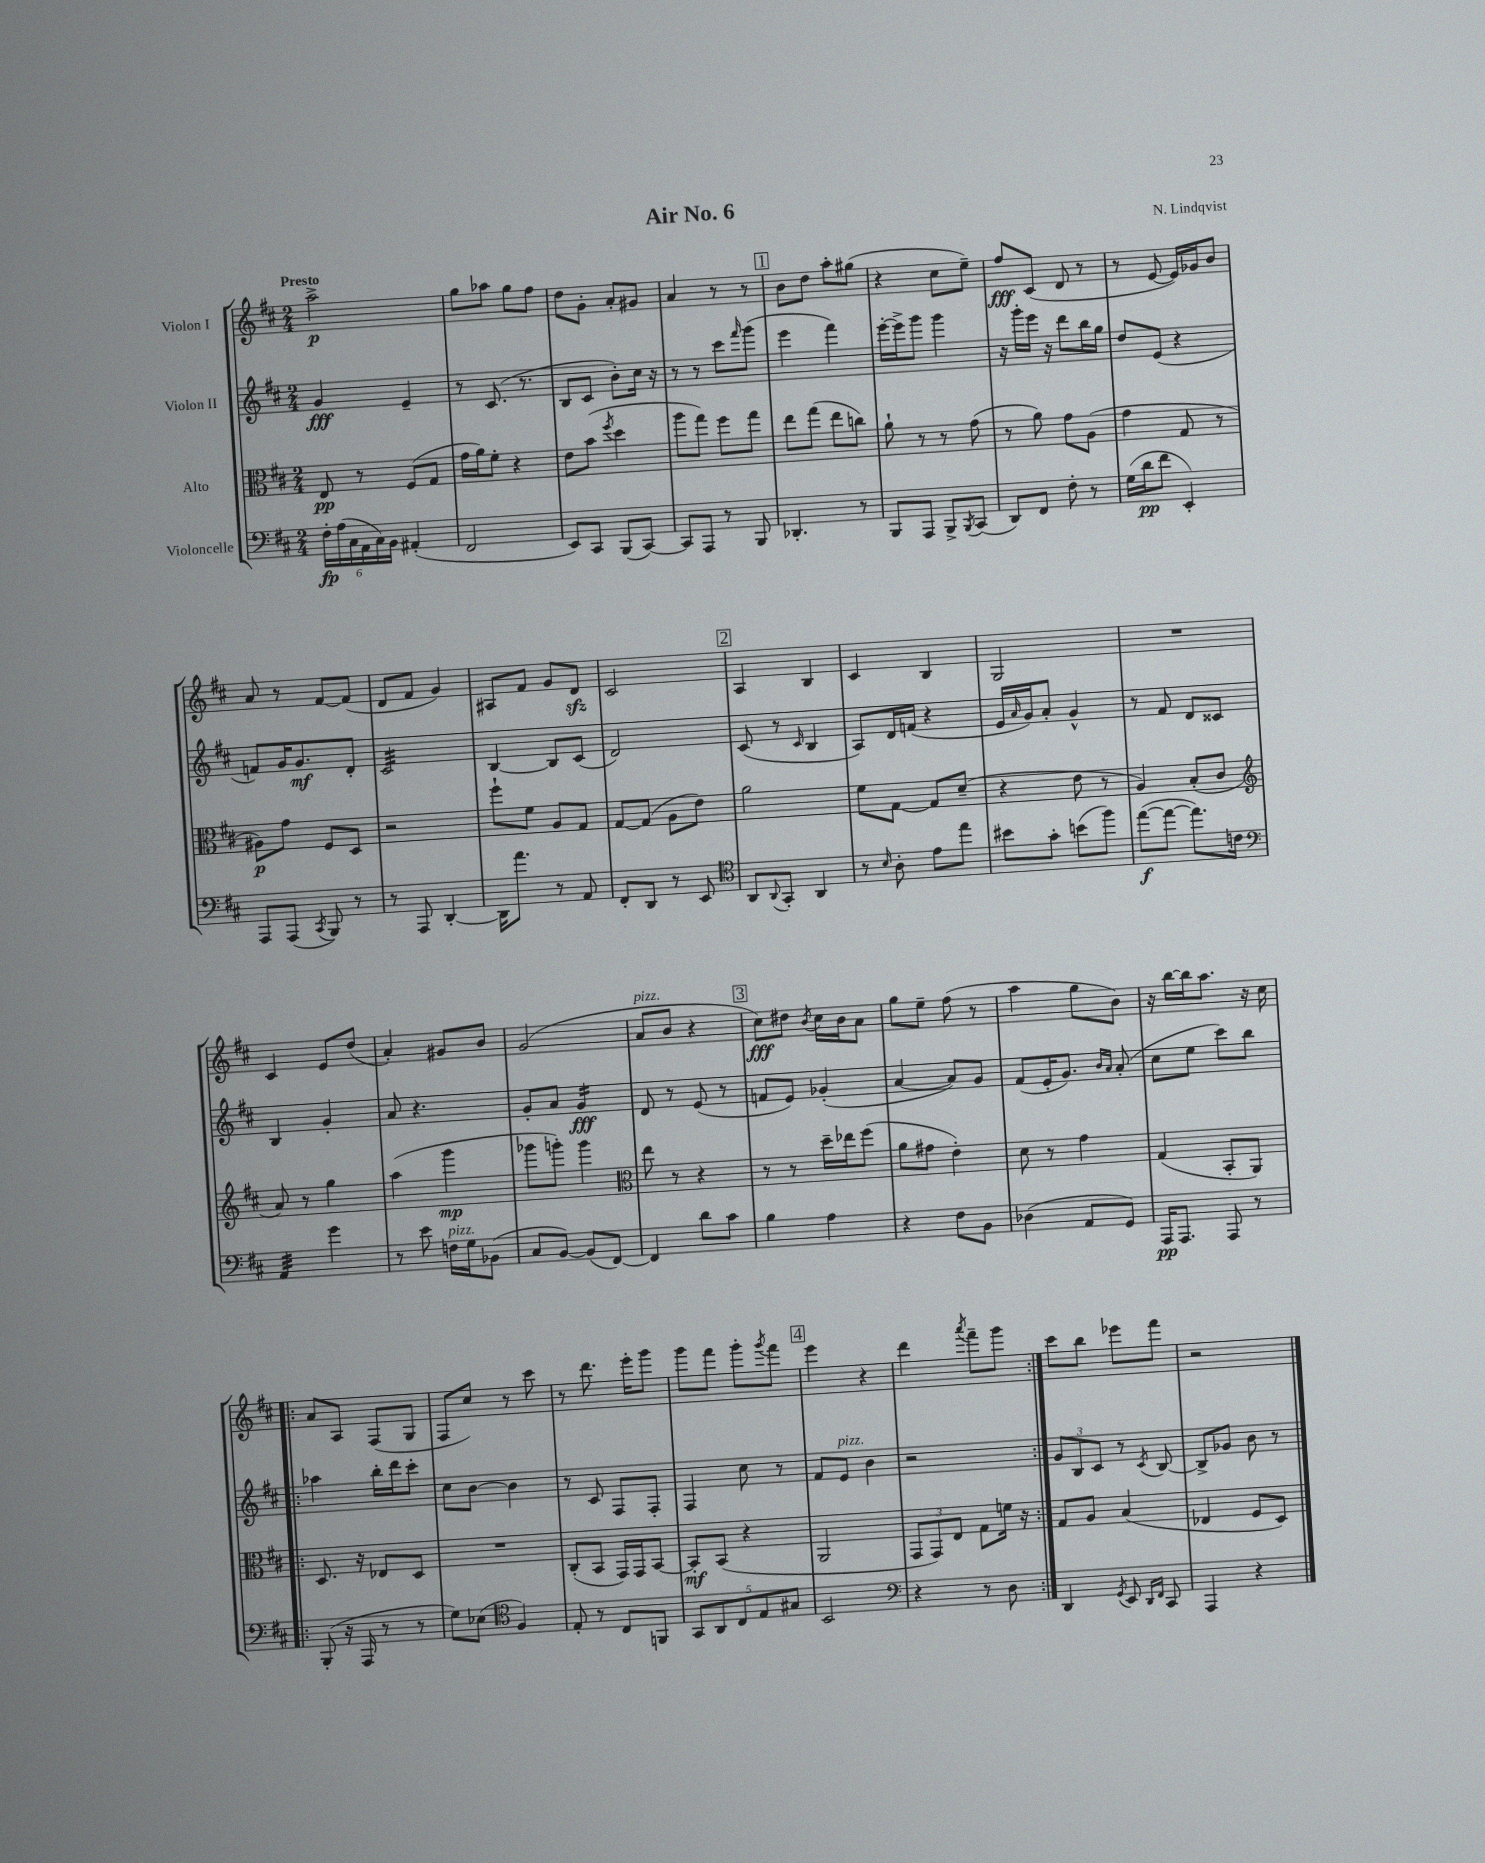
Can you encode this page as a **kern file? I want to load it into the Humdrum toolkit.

**kern	**dynam	**kern	**dynam	**kern	**dynam	**kern	**dynam
*part4	*part4	*part3	*part3	*part2	*part2	*part1	*part1
*staff4	*staff4	*staff3	*staff3	*staff2	*staff2	*staff1	*staff1
*I"Violoncelle	*	*I"Alto	*	*I"Violon II	*	*I"Violon I	*
*clefF4	*	*clefC3	*	*clefG2	*	*clefG2	*
*k[f#c#]	*	*k[f#c#]	*	*k[f#c#]	*	*k[f#c#]	*
*M2/4	*	*M2/4	*	*M2/4	*	*M2/4	*
=1	=1	=1	=1	=1	=1	=1	=1
!	!	!	!	!	!	!LO:TX:a:B:t=Presto	!
24F#'\LL	fp	8E/	pp	4g/	fff	2aa^\	p
(24A\	.	.	.	.	.	.	.
24C#\	.	.	.	.	.	.	.
24AA\	.	8r	.	.	.	.	.
24C#\)	.	.	.	.	.	.	.
24BB\JJ	.	.	.	.	.	.	.
(4AA#X'/	.	(8F#/L	.	4e~/	.	.	.
.	.	8G/J	.	.	.	.	.
=2	=2	=2	=2	=2	=2	=2	=2
2FF#/	.	16g\LL	.	8r	.	8gg\L	.
.	.	16a\J)	.	.	.	.	.
.	.	8f#'\J	.	(8.c#/	.	8aa-X\J	.
.	.	4r	.	.	.	8gg\L	.
.	.	.	.	8.r	.	.	.
.	.	.	.	.	.	8ff#\J	.
=3	=3	=3	=3	=3	=3	=3	=3
8EE/L)	.	8e\L	.	8B/L	.	8dd\L	.
8CC#/J	.	(8b\J	.	8c#/J	.	8g'\J	.
.	.	8qff#/	.	.	.	.	.
(8BBB/L	.	4dd\	.	8b'\L)	.	8a'/L	.
[8CC#/J)	.	.	.	16cc#\Jk	.	8g#X/J	.
.	.	.	.	16r	.	.	.
=4	=4	=4	=4	=4	=4	=4	=4
8CC#/L]	.	8aa\L	.	8r	.	4a/	.
8AAA/J	.	8gg\J)	.	8r	.	.	.
8r	.	8ff#\L	.	8ccc#\L	.	8r	.
.	.	.	.	16qqfff#/	.	.	.
8BBB/	.	8gg\J	.	(8ggg\J	.	8r	.
!!LO:REH:place=s1:t=1
=5	=5	=5	=5	=5	=5	=5	=5
4.DD-X'/	.	8ee\L	.	4eee\	.	8b\L	.
.	.	(8gg\J	.	.	.	8dd\J	.
.	.	8ee\L	.	4fff#\)	.	8aa'\L	.
8r	.	8ccn\J)	.	.	.	(8gg#X\J	.
=6	=6	=6	=6	=6	=6	=6	=6
8BBB/L	.	8a`\	.	[16eee'\LL	.	4r	.
.	.	.	.	16eee^\J]	.	.	.
8AAA/J	.	8r	.	8ggg\J	.	.	.
8BBB^/L	.	8r	.	4ggg\	.	8cc#\L	.
8qBBB/	.	.	.	.	.	.	.
(8CC#/J	.	(8g\	.	.	.	8ee~\J)	.
=7	=7	=7	=7	=7	=7	=7	=7
8DD/L)	.	8r	.	16r	.	8ff#/L	fff
.	.	.	.	16ggg'\LL	.	.	.
8FF#/J	.	8a\)	.	16eee\JJ	.	(8c#/J	.
.	.	.	.	16r	.	.	.
8F#'\	.	8g\L	.	8ddd\L	.	8d/	.
8r	.	(8A\J	.	16bb\L	.	8r	.
.	.	.	.	16gg\JJ	.	.	.
=8	=8	=8	=8	=8	=8	=8	=8
(16G\LL	.	4g\	.	8dd/L	.	8r	.
16d\J	pp	.	.	.	.	.	.
8f#\J	.	.	.	(8e/J	.	[8e/	.
4EE'/)	.	8G/	.	4r	.	16e/LL])	.
.	.	.	.	.	.	16g-X/J	.
.	.	8r	.	.	.	8b/J	.
!!LO:LB:g=z
=9	=9	=9	=9	=9	=9	=9	=9
8AAA/L	.	8A#X\L)	p	8fn/L)	.	8a/	.
(8AAA/J	.	8g\J	.	16g/K	.	8r	.
.	.	.	.	8.g/	mf	.	.
8qCC#/	.	.	.	.	.	.	.
8BBB/)	.	8F#/L	.	.	.	[8f#/L	.
8r	.	8D/J	.	8d'/J	.	(8f#/J]	.
=10	=10	=10	=10	=10	=10	=10	=10
*	*	*	*	*tremolo	*	*	*
8r	.	2r	.	32c#/LLL	.	8d/L	.
.	.	.	.	32c#/	.	.	.
.	.	.	.	32c#/	.	.	.
.	.	.	.	32c#/	.	.	.
8AAA/	.	.	.	32c#/	.	8f#/J	.
.	.	.	.	32c#/	.	.	.
.	.	.	.	32c#/	.	.	.
.	.	.	.	32c#/	.	.	.
[4DD'/	.	.	.	32c#/	.	4g/)	.
.	.	.	.	32c#/	.	.	.
.	.	.	.	32c#/	.	.	.
.	.	.	.	32c#/	.	.	.
.	.	.	.	32c#/	.	.	.
.	.	.	.	32c#/	.	.	.
.	.	.	.	32c#/	.	.	.
.	.	.	.	32c#/JJJ	.	.	.
*	*	*	*	*Xtremolo	*	*	*
=11	=11	=11	=11	=11	=11	=11	=11
16DD\KL]	.	8ff#`\L	.	[4B/	.	8A#X/L	.
8.a\J	.	.	.	.	.	.	.
.	.	8f#\J	.	.	.	8f#/J	.
8r	.	8A/L	.	8B/L]	.	8g/L	.
8AA/	.	8G/J	.	(8c#/J	.	8dzz/J	.
=12	=12	=12	=12	=12	=12	=12	=12
8FF#'/L	.	[8G/L	.	2d/)	.	2c#/	.
8DD/J	.	(8G/J]	.	.	.	.	.
8r	.	8A\L	.	.	.	.	.
8EE/	.	8e\J)	.	.	.	.	.
!!LO:REH:place=s1:t=2
=13	=13	=13	=13	=13	=13	=13	=13
*clefC4	*	*	*	*	*	*	*
8AA/L	.	2a\	.	(8c#/	.	4A/	.
8qqAA/	.	.	.	.	.	.	.
8GG'/J	.	.	.	8r	.	.	.
.	.	.	.	16qqc#/	.	.	.
4AA/	.	.	.	4B/	.	4B/	.
=14	=14	=14	=14	=14	=14	=14	=14
8r	.	8f#\L	.	8A/L)	.	4c#/	.
16qqB/	.	.	.	.	.	.	.
8A'\	.	[8G\J	.	16d/L	.	.	.
.	.	.	.	(16fn/JJ	.	.	.
8e\L	.	8G/L]	.	4r	.	4B/	.
8ee\J	.	(8d~/J	.	.	.	.	.
=15	=15	=15	=15	=15	=15	=15	=15
8b#X\L	.	4r	.	16e/LL	.	2G/	.
.	.	.	.	16qqa/	.	.	.
.	.	.	.	16g/J)	.	.	.
8g'\J	.	.	.	8a'/J	.	.	.
(8bn\L	.	8e\	.	4g^^/	.	.	.
8ff#\J)	.	8r	.	.	.	.	.
=16	=16	=16	=16	=16	=16	=16	=16
([8ee\L	f	4A/)	.	8r	.	2r	.
8ee\J_	.	.	.	8f#/	.	.	.
8.ee\L])	.	(8B'/L	.	8d/L	.	.	.
.	.	8c#/J	.	8c##X/J	.	.	.
16cn\Jk	.	.	.	.	.	.	.
!!LO:LB:g=z
=17	=17	=17	=17	=17	=17	=17	=17
*clefF4	*	*clefG2	*	*	*	*	*
*tremolo	*	*	*	*	*	*	*
32AA/LLL	.	8a/)	.	4B/	.	4c#/	.
32AA/	.	.	.	.	.	.	.
32AA/	.	.	.	.	.	.	.
32AA/	.	.	.	.	.	.	.
32AA/	.	8r	.	.	.	.	.
32AA/	.	.	.	.	.	.	.
32AA/	.	.	.	.	.	.	.
32AA/JJJ	.	.	.	.	.	.	.
*Xtremolo	*	*	*	*	*	*	*
4g\	.	4gg\	.	4g'/	.	8e/L	.
.	.	.	.	.	.	(8dd/J	.
=18	=18	=18	=18	=18	=18	=18	=18
8r	.	(4aa\	.	8a/	.	4a'/)	.
8e\	.	.	.	4.r	.	.	.
!LO:TX:a:i:t=pizz.	!	!	!	!	!	!	!
16Fn\LL	.	4ggg\	mp	.	.	8g#X/L	.
16G\J	.	.	.	.	.	.	.
(8BB-X\J	.	.	.	.	.	8b/J	.
=19	=19	=19	=19	=19	=19	=19	=19
8C#/L	.	8ggg-X\L	.	8g'/L	.	(2g/	.
[8BB/J)	.	8gggn'\J)	.	8a/J	.	.	.
*	*	*	*	*tremolo	*	*	*
(8BB/L]	.	4ggg\	.	16g/LL	fff	.	.
.	.	.	.	16g/	.	.	.
[8FF#/J)	.	.	.	16g/	.	.	.
.	.	.	.	16g/JJ	.	.	.
*	*	*	*	*Xtremolo	*	*	*
=20	=20	=20	=20	=20	=20	=20	=20
*	*	*clefC3	*	*	*	*	*
!	!	!	!	!	!	!LO:TX:a:i:t=pizz.	!
4FF#/]	.	8ee\	.	8d/	.	8a/L	.
.	.	8r	.	8r	.	8b/J	.
8d\L	.	4r	.	(8e/	.	4r	.
8c#\J	.	.	.	8r	.	.	.
!!LO:REH:place=s1:t=3
=21	=21	=21	=21	=21	=21	=21	=21
4B\	.	8r	.	8fn/L	.	8cc#\L)	fff
.	.	8r	.	8e/J)	.	8dd#X\J	.
.	.	.	.	.	.	8qb/	.
4A\	.	16dd~\LL	.	(4g-X'/	.	16cc#\LL	.
.	.	16ee-X\J	.	.	.	16b\J	.
.	.	(8ff#\J	.	.	.	8a\J	.
=22	=22	=22	=22	=22	=22	=22	=22
4r	.	8a\L	.	[4a/	.	8gg\L	.
.	.	8g#X\J	.	.	.	8ee~\J	.
8F#\L	.	4e'\)	.	8a/L])	.	(8ff#\	.
8BB\J	.	.	.	8g/J	.	8r	.
=23	=23	=23	=23	=23	=23	=23	=23
(4D-X\	.	8d\	.	(8f#/L	.	4aa\	.
.	.	8r	.	16e'/K	.	.	.
.	.	.	.	8.g/J)	.	.	.
8AA/L	.	4g\	.	.	.	8gg\L	.
.	.	.	.	16qqb/LL	.	.	.
.	.	.	.	16qqa/JJ	.	.	.
8GG/J)	.	.	.	(8a'/	.	8b\J)	.
=24	=24	=24	=24	=24	=24	=24	=24
16AAA/KL	pp	(4G/	.	8cc#\L	.	16r	.
8.AAA/J	.	.	.	.	.	[16bb\LL	.
.	.	.	.	8ee\J	.	16bb\J]	.
.	.	.	.	.	.	8.aa\J	.
8AAA/	.	8BB'/L	.	8ccc#\L)	.	.	.
8r	.	8AA/J)	.	8bb\J	.	16r	.
.	.	.	.	.	.	16cc#\	.
!!LO:LB:g=z
=25!|:	=25!|:	=25!|:	=25!|:	=25!|:	=25!|:	=25!|:	=25!|:
(8BBB'/	.	8.D/	.	4aa-X\	.	8a/L	.
16r	.	.	.	.	.	8A/J	.
16AAA/	.	16r	.	.	.	.	.
8r	.	8E-X/L	.	16bb'\LL	.	(8F#/L	.
.	.	.	.	16ddd\J	.	.	.
8r	.	8D/J	.	8ccc#'\J	.	8G/J	.
=26	=26	=26	=26	=26	=26	=26	=26
8G\L)	.	2r	.	8cc#\L	.	8F#/L	.
(8E-X\J	.	.	.	[8b\J	.	8cc#/J)	.
*clefC4	*	*	*	*	*	*	*
4F#/)	.	.	.	4b\]	.	8r	.
.	.	.	.	.	.	8ccc#\	.
=27	=27	=27	=27	=27	=27	=27	=27
8E'/	.	(8C#'/L	.	8r	.	8r	.
8r	.	8BB/J	.	8c#/	.	8.ddd\	.
8C#/L	.	16GG/LL)	.	8F#/L	.	.	.
.	.	16GG/J	.	.	.	16eee'\KL	.
8FFn/J	.	[8BB/J	.	8F#'/J	.	8ggg\J	.
=28	=28	=28	=28	=28	=28	=28	=28
10GG/L	.	8BB'/L]	mf	4F#/	.	8ggg\L	.
10AA/	.	.	.	.	.	.	.
.	.	(8BB/J	.	.	.	8fff#\J	.
10C#/	.	.	.	.	.	.	.
.	.	4r	.	8cc#\	.	8ggg'\L	.
10E/	.	.	.	.	.	.	.
.	.	.	.	.	.	8qggg/	.
.	.	.	.	8r	.	8fff#\J	.
10G#X/J	.	.	.	.	.	.	.
!!LO:REH:place=s1:t=4
=29	=29	=29	=29	=29	=29	=29	=29
2BB/	.	2AA/	.	8f#/L	.	4eee\	.
!	!	!	!	!LO:TX:a:i:t=pizz.	!	!	!
.	.	.	.	8e/J	.	.	.
.	.	.	.	4b\	.	4r	.
=30	=30	=30	=30	=30	=30	=30	=30
*clefF4	*	*	*	*	*	*	*
4r	.	12GG/L	.	2r	.	4ddd\	.
.	.	12GG/)	.	.	.	.	.
.	.	12E/J	.	.	.	.	.
.	.	.	.	.	.	8qaaa/	.
8r	.	8G\L	.	.	.	8fff#~\L	.
8D\	.	16fn\Jk	.	.	.	8ggg\J	.
.	.	16r	.	.	.	.	.
=31:|!	=31:|!	=31:|!	=31:|!	=31:|!	=31:|!	=31:|!	=31:|!
4DD/	.	8G/L	.	12g/L	.	8ccc#\L	.
.	.	.	.	12B/	.	.	.
.	.	8A/J	.	.	.	8bb\J	.
.	.	.	.	12c#/J	.	.	.
8qGG/	.	.	.	.	.	.	.
8EE/	.	(4B/	.	8r	.	8eee-X\L	.
16qqDD/LL	.	.	.	.	.	.	.
16qqFF#/JJ	.	.	.	8qc#/	.	.	.
8CC#/	.	.	.	[8B/	.	8fff#\J	.
=32	=32	=32	=32	=32	=32	=32	=32
4AAA/	.	4E-X/	.	8B^/L]	.	2r	.
.	.	.	.	8g-X/J	.	.	.
4r	.	8F#/L	.	8b\	.	.	.
.	.	8D/J)	.	8r	.	.	.
==	==	==	==	==	==	==	==
*-	*-	*-	*-	*-	*-	*-	*-
